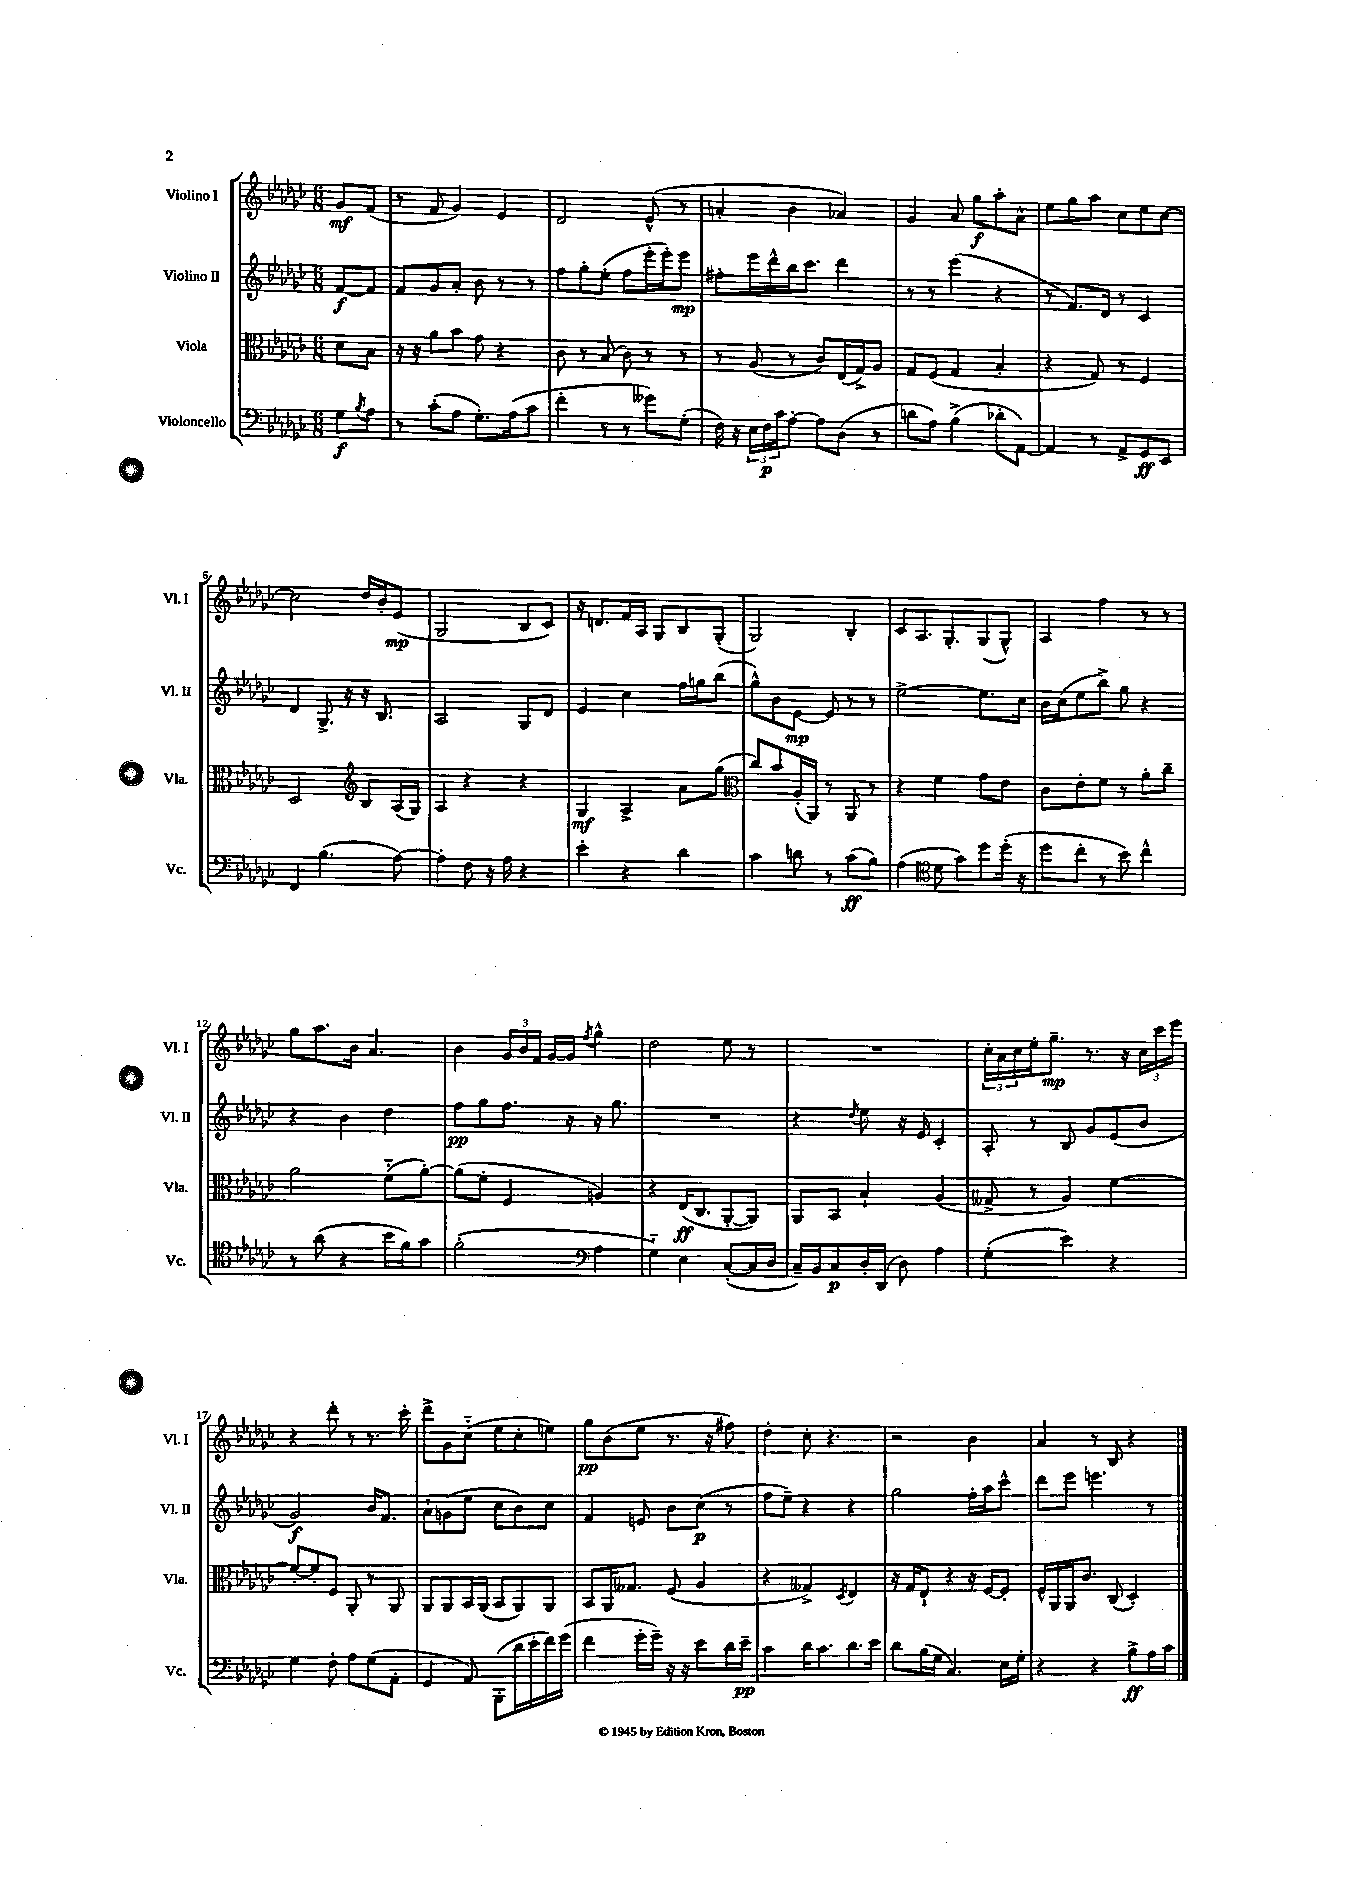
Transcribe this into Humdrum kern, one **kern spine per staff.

**kern	**kern	**kern	**kern
*staff4	*staff3	*staff2	*staff1
*clefF4	*clefC3	*clefG2	*clefG2
*k[b-e-a-d-g-c-]	*k[b-e-a-d-g-c-]	*k[b-e-a-d-g-c-]	*k[b-e-a-d-g-c-]
*M6/8	*M6/8	*M6/8	*M6/8
8G-\L	8d-\L	[8f/L	8g-/L
8qB-/	.	.	.
8A-\J	8B-\J	8f/]J	(8f/J
=	=	=	=
8r	16r	8f/L	8r
.	16r	.	.
(8c-'\L	8a-\L	8g-/	8f/
8A-\J	8b-\J	8a-'/J	4g-/)
8.G-'\L)	8g-\	8b-\	.
.	4r	8r	4e-/
(16A-\k	.	.	.
8c-\J	.	8r	.
=	=	=	=
4f'\	8c-\	8ff\L	2d-/
.	8r	8gg-'\	.
8r	(8B-/	(8ee-'\J	.
8r	8c-\)	8ff\L	.
8g--\L)	8r	16eee-'\L	(8e-^^/
.	.	16eee-'\J)	.
(8G-'\J	8r	8eee-\J	8r
=	=	=	=
16F\)	8r	8ff#'\L	4a'/
16r	.	.	.
24E-\LL	(8A-/	16eee-\L	.
24F\	.	.	.
.	.	16ddd-^^\	.
24c-\J	.	.	.
[8A-'\J	8r	16bb-\J	4b-\
.	.	8.ccc-\J	.
8A-\]L	8c-/L)	.	.
(8D-\J	(16E-/L	4ddd-\	4a-/)
.	16G-^/J)	.	.
8r	8A-/J	.	.
=	=	=	=
8d\L	8G-/L	8r	4g-/
8A-\J)	(8F/J	8r	.
(4B-^\	4G-/	(4eee-\	8a-/
.	.	.	8gg-\L
8d-'\L	4B-'/	4r	8aa-'\
[8AA-\J)	.	.	8a-^^\J
=	=	=	=
4AA-/]	4r	8r	8ee-\L
.	.	8.f/L)	8gg-\
8r	8G-/)	.	8aa-\J
.	.	16d-/Jk	.
8AA-^/L	8r	8r	8cc-\L
8GG-/	4F/	4c-/	8ee-\
8EE-/J	.	.	[8cc-\J
=	=	=	=
4FF/	2D-/	4d-/	2cc-\]
(4.B-\	.	8.G-^/	.
.	.	16r	.
*	*clefG2	*	*
.	8B-/L	16r	16dd-/LL
.	.	8.B-/	16b-'/J
[8A-\)	(16A-/L	.	(8e-/J
.	16G-/JJ)	.	.
=	=	=	=
4A-'\]	4A-/	2A-/	2G-/
8F\	4r	.	.
16r	.	.	.
16A-\	.	.	.
4r	4r	8G-/L	8B-/L
.	.	8d-/J	8c-/J)
=	=	=	=
4e-'\	4G-/	4e-/	16r
.	.	.	8.d/L
4r	4A-^/	4cc-\	16f/L
.	.	.	16A-/JJ
.	.	.	8G-/L
4d-\	8a-\L	16ff\LL	8B-/
.	.	16gg\J	.
.	(8gg-\J	(8bb-\J	(8G-'/J
=	=	=	=
*	*clefC3	*	*
4c-\	8cc-/L)	8gg-^^\L)	2G-/)
.	8b-/	8b-\	.
8d\	(16A-'/L	[8e-\J	.
.	16AA-/JJ)	.	.
8r	8r	8e-/]	.
(8c-\L	8AA-/	8r	4B-'/
8B-\J)	8r	8r	.
=	=	=	=
(4A-\	4r	[2ee-^\	8c-/L
.	.	.	8.A-/
*clefC4	*	*	*
8d-\	4f\	.	.
.	.	.	8.G-'/
8g-\L)	.	.	.
8dd-\	8g-\L	8.ee-\]L	(8G-/
(16dd-'\Jk	8e-\J	.	8G-^^/J)
16r	.	16cc-\Jk	.
=	=	=	=
8dd-\L	8c-\L	16b-\LL	4A-/
.	.	(16cc-\J	.
8cc-'\J	8e-'\	8ee-\	.
8r	8f\J	8bb-^\J)	4ff\
8b-\)	8r	8gg-\	.
4cc-^^\	8a-'\L	4r	8r
.	8cc-~\J	.	8r
=	=	=	=
8r	2a-\	4r	8gg-\L
(8a-\	.	.	8.aa-\
4r	.	4b-\	.
.	.	.	16b-\Jk
.	.	.	4.a-/
16b-\LL	(8f'~\L	4dd-\	.
16f\J)	.	.	.
8g-\J	[8a-'\J)	.	.
=	=	=	=
(2f'\	(8a-\]L	8ff\L	4b-\
.	8f'\J	8gg-\	.
.	4F/	8.ff\J	24g-/LL
.	.	.	24b-/
.	.	.	24f/JJ
.	.	.	[16g-/LL
.	.	16r	16g-/]JJ
*clefF4	*	*	*
.	.	.	8qff/
4A-\	4A/)	16r	4gg-^^\
.	.	8.gg-\	.
=	=	=	=
4G-'~\)	4r	2.r	2dd-\
4E-\	(16E-/LK	.	.
.	8.C-/	.	.
([8C-'/L	[8AA-'/	.	8ee-\
16C-/]L	8AA-/]J)	.	8r
16D-/JJ	.	.	.
=	=	=	=
16C-~/LL)	8AA-/L	4r	2.r
16BB-/J	.	.	.
8C-/	8BB-/J	.	.
.	.	8qdd-/	.
16D-'/L	4B-`/	8ee-\	.
(16DD-/JJ	.	.	.
8D-\)	.	16r	.
.	.	16e-/	.
4A-\	(4A-/	4c-'/	.
=	=	=	=
(4G-'\	8G--^/	8A-'/	24cc-'\LL
.	.	.	24a-\
.	.	.	24cc-\
.	8r	8r	16ee-'\J
.	.	.	8.gg-~\J
4e-\)	4A-/)	8B-/	.
.	.	8g-/L	8.r
4r	[4f\	(8e-/	.
.	.	.	16r
.	.	8b-/J	24cc-\LL
.	.	.	24ccc-\
.	.	.	24eee-\JJ
=	=	=	=
4G-\	8f'/_L	2g-/)	4r
.	8f'/]	.	.
8F'\	8F/J	.	8ddd-'\
8A-\L	8AA-'/	.	8r
(8G-\	8r	16b-/LK	8.r
.	.	8.f/J	.
8AA-'\J	8AA-/	.	.
.	.	.	16ccc-'\
=	=	=	=
4GG-/	8AA-/L	8a-`\L	8ddd-^\L
.	8AA-/	(8g\	8g-\
8AA-/)	16BB-/L	8ee-\J	(8cc-'~\J
.	(16AA-/JJ	.	.
(8BBB-'\L	8BB-/L	8cc-\L	8ee-\L
16d-\L	8AA-/)	8b-\)	8cc-'\
16e-'\	.	.	.
16f\)	8AA-/J	8cc-\J	8ee\J)
(16g-\JJ	.	.	.
=	=	=	=
4f\	8BB-/L	4f/	8gg-\L
.	16AA-/K	.	(8b-\
.	8.G--/J	.	.
16g-'\LL	.	8e/	8ee-\J
16g-~\JJ)	.	.	.
16r	(8F/	8b-\L	8.r
16r	.	.	.
8e-\L	4A-/	(8cc-\J	.
.	.	.	16r
16d-\L	.	8r	8ff#\)
16e-~\JJ	.	.	.
=	=	=	=
4c-\	4r	8ff\L	4dd-'\
.	.	8ee-~\J)	.
16d-\LK	4G--^/)	4r	8cc-'\
8.c-\	.	.	.
.	.	.	4.r
.	8qD-/	.	.
8.d-\	4E-/	4r	.
16e-\Jk	.	.	.
=	=	=	=
8d-\L	16r	2gg-\	2r
.	16G-/LK	.	.
(16B-\L	8E-`/J	.	.
16G-\JJ	.	.	.
4.C-/)	4r	.	.
.	16r	16ff'\LL	4b-\
.	[16F/LK	16aa-\J	.
16E-\LL	8F'/]J	8ccc-^^\J	.
16G-'\JJ	.	.	.
=	=	=	=
4r	16F^^/LL	8ddd-\L	4a-/
.	16AA-/	.	.
.	16AA-/J	8eee-\J	.
.	8.c-/J	.	.
4r	.	4.eee\	8r
.	(8C-/	.	8B-/
8B-^\L	4D-'/)	.	4r
16A-\L	.	8r	.
16c-\JJ	.	.	.
==	==	==	==
*-	*-	*-	*-
